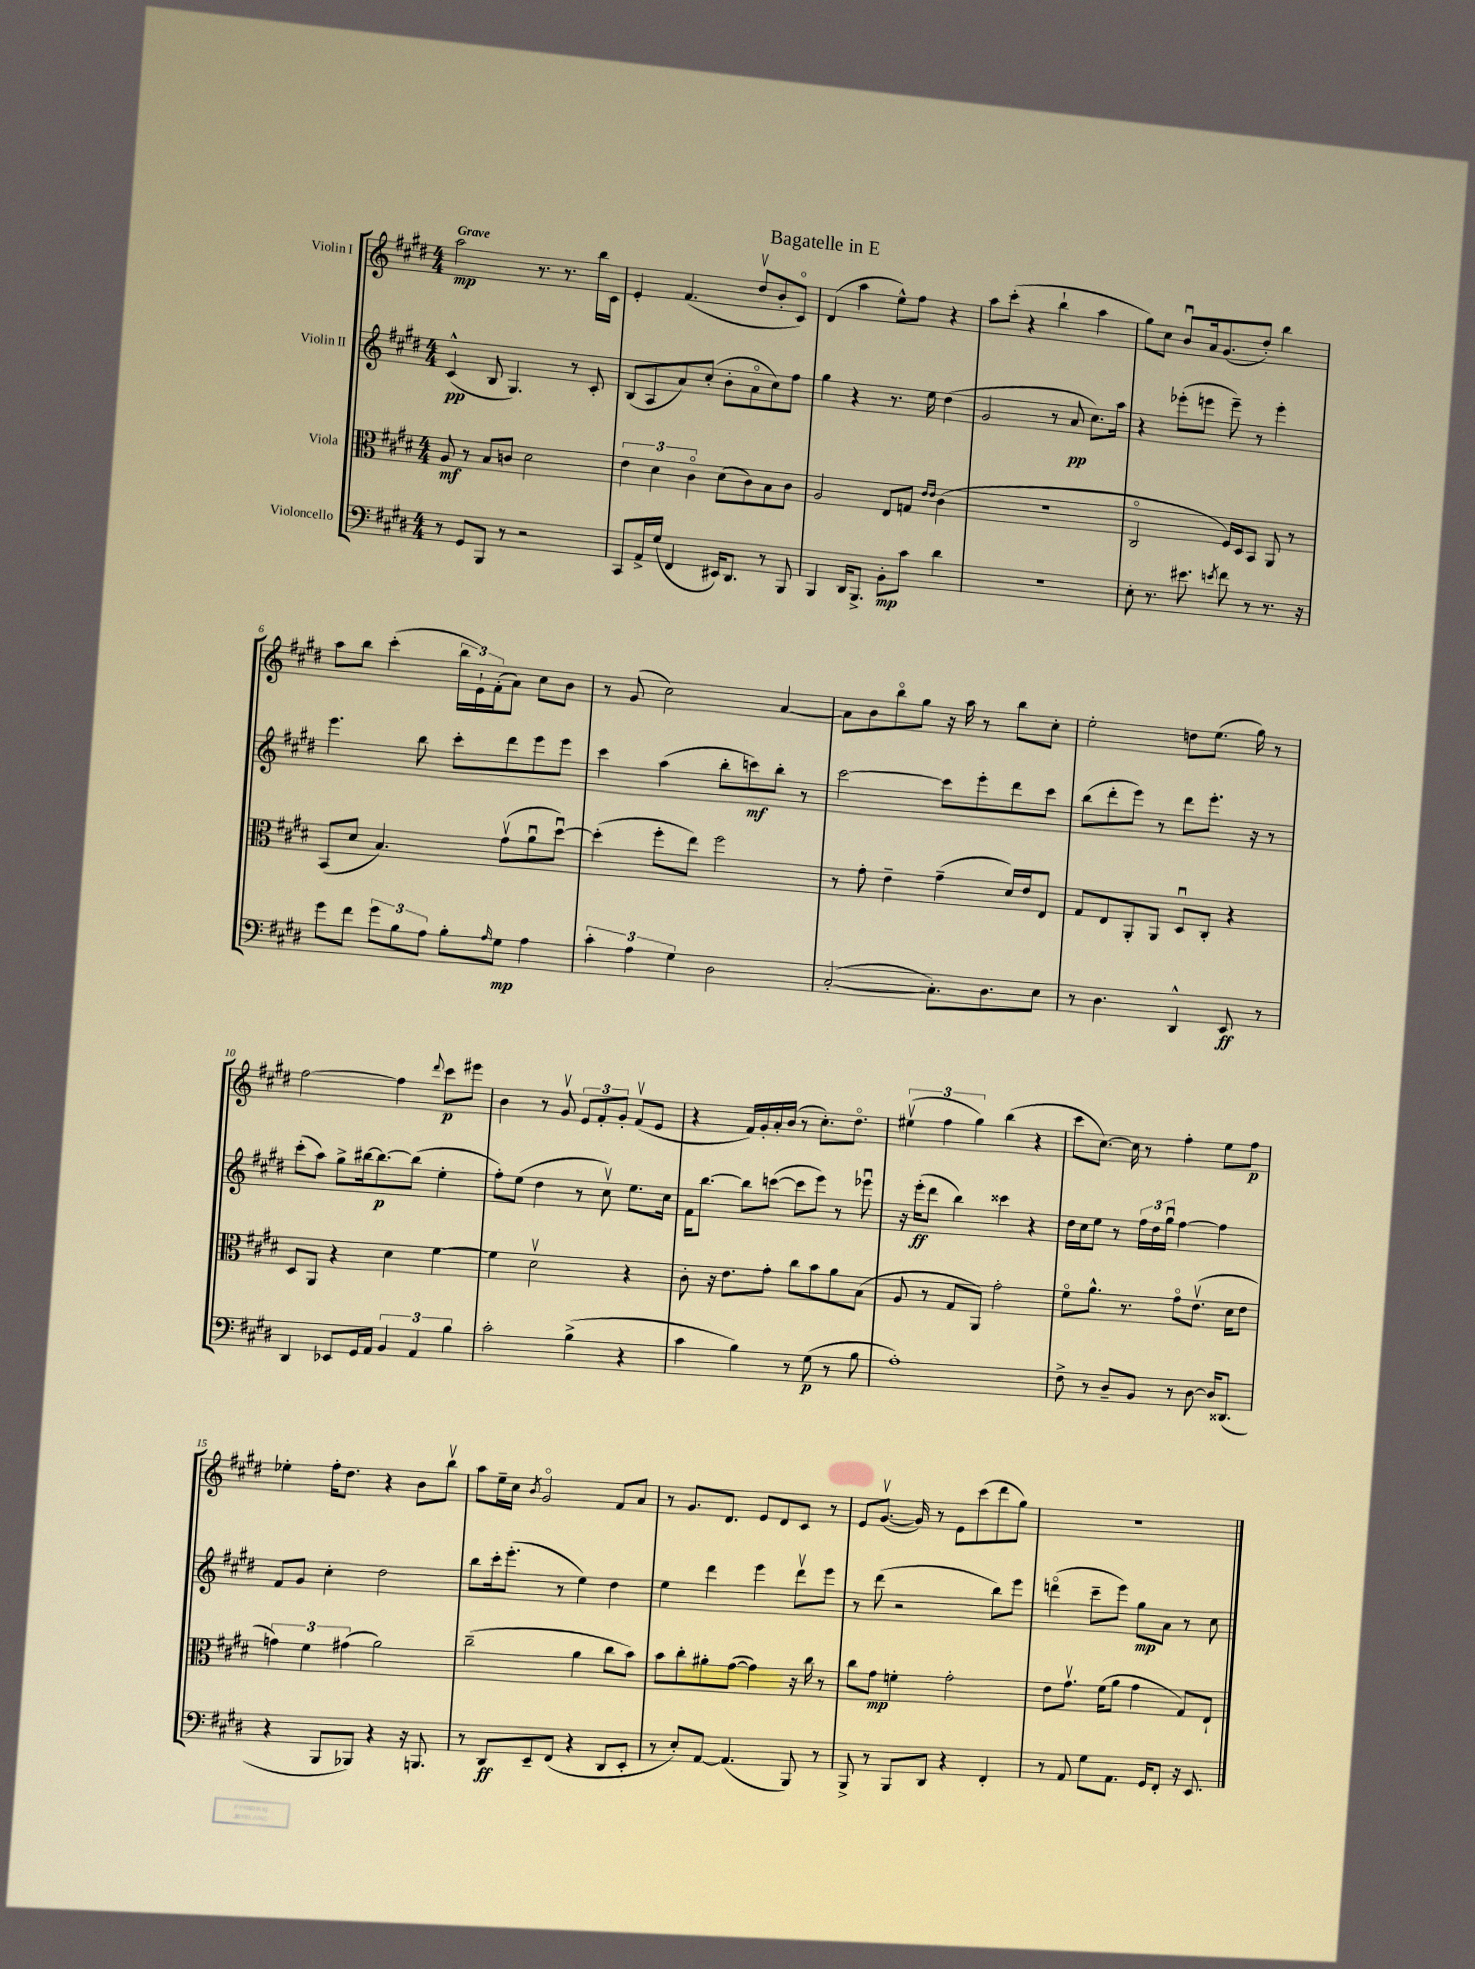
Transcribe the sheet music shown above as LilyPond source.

\header { title = "Bagatelle in E" }
<<
\new StaffGroup <<
\new Staff = "s0" \with { instrumentName = "Violin I" } {
    \clef treble \key e \major \numericTimeSignature \time 4/4 \tempo "Grave"
    a''2\mp r8. r8. b''16 cis'16 |
    e'4-. fis'4.( dis''8\upbow b'8-. cis'8\flageolet) |
    dis'4( a''4 e''8-^) fis''8 r4 |
    a''8 cis'''8-.( r4 b''4-! a''4 |
    gis''8) cis''8 b'8\downbow a'16 gis'8.( dis''8-.) b''4 |
    a''8 b''8 cis'''4-.( \tuplet 3/2 { b''16 e'16-!) fis'16-.( } a'8) cis''8 b'8 |
    r8 gis'8( cis''2) a'4~ |
    a'8 b'8 b''8\flageolet gis''8 r16 a''16 r8 b''8 cis''8-. |
    e''2-. d''8 e''8.( gis''16) r8 |
    fis''2~ fis''4 \appoggiatura { dis'''8 } cis'''8\p eis'''8 |
    b'4 r8 gis'8\upbow \tuplet 3/2 { e'8 fis'8-. gis'8-. } fis'8\upbow( e'8 |
    r4 fis'16) gis'16-. a'16-. b'16( r8 cis''8.-.) dis''8.\flageolet |
    \tuplet 3/2 { eis''4\upbow( fis''4 gis''4) } b''4( r4 |
    cis'''8 cis''8.~) cis''16 r8 fis''4-. e''8 fis''8\p |
    ees''4-. fis''16-. dis''8. r4 b'8 b''8\upbow |
    a''8 e''16-- cis''16 \acciaccatura { b'8 } gis'2\flageolet fis'8 a'8 |
    r8 gis'8. dis'8. e'8 dis'8 cis'8 r8 |
    e'8 gis'8.~\upbow( gis'16) r8 e'8 cis'''8( dis'''8 gis''8) |
    R1 \bar "|." |
}
\new Staff = "s1" \with { instrumentName = "Violin II" } {
    \clef treble \key e \major \numericTimeSignature \time 4/4
    cis'4-^\pp( b8 gis4.) r8 cis'8-. |
    b8( a8 a'8) cis''8-.( b'8-. a'8\flageolet cis''8) fis''8 |
    gis''4 r4 r8. e''16 dis''4( |
    gis'2 r8 a'8\pp cis''8.) a''16 |
    r4 ees'''8-.( e'''8 e'''8--) r8 e'''4-. |
    e'''4. b''8 cis'''8-. dis'''8 e'''8 e'''8 |
    cis'''4 a''4( b''8-. c'''8\mf) b''8-. r8 |
    cis'''2~ cis'''8 e'''8-. dis'''8 cis'''8 |
    b''8( dis'''8-. e'''8) r8 dis'''8 e'''8.-. r16 r8 |
    cis'''8-.( a''8) gis''8-> bis''16~ bis''8.~\p bis''8( e''4-. |
    fis''8-.) e''8( dis''4 r8 cis''8\upbow) e''8. cis''16 |
    fis'16 b''8.~ b''8 c'''8~( c'''8 e'''8) r8 ees'''8\downbow |
    r16 e'''16-.\ff( dis'''8 b''4) cisis'''4 r4 |
    dis''16 cis''16 e''8 r8 \tuplet 3/2 { fis''16 dis''16 gis''16\downbow } fis''4~ fis''4 |
    fis'8 gis'8 cis''4-. dis''2 |
    b''8 cis'''16-. e'''8.-.( r8 e''4) dis''4 |
    e''4 dis'''4 e'''4 dis'''8\upbow e'''8 |
    r8 dis'''8( r2 b''8) e'''8 |
    d'''4\flageolet( cis'''8-- e'''8) gis''8\mp a'8 r8 cis''8 \bar "|." |
}
\new Staff = "s2" \with { instrumentName = "Viola" } {
    \clef alto \key e \major \numericTimeSignature \time 4/4
    a8\mf r8 b8 c'8 dis'2 |
    \tuplet 3/2 { e'4 dis'4 cis'4\flageolet } dis'8( cis'8) b8 cis'8 |
    a2 e8 g8 \grace { e'16 e'16 } cis'4( |
    R1 |
    cis2\flageolet fis16) dis16 b,8 a,8 r8 |
    b,8( dis'8 b4.) gis'8\upbow( a'8\downbow dis''8~\downbow) |
    dis''4-.( fis''8-. e''8) fis''2 |
    r8 gis'8-. e'4-- gis'4--( dis'16) e'16 e8 |
    gis8 e8 a,8-. a,8 dis8\downbow cis8-. r4 |
    dis8 a,8 r4 dis'4 fis'4~ |
    fis'4 dis'2\upbow r4 |
    cis'8-. r16 e'8. gis'8-. cis''8 b'8 a'8 b8( |
    a8 r8 gis8 a,8) gis'2-. |
    fis'8\flageolet a'8.-^ r8. gis'8\flageolet e'8.\upbow( dis'16 e'8 |
    \tuplet 3/2 { g'4) fis'4 gis'4( } a'2) |
    cis''2--( a'4 cis''8 b'8) |
    b'8 cis''8-. ais'8-. gis'8~( gis'4) r16 cis''16 r8 |
    cis''8 gis'8\mp f'4-. gis'2-. |
    e'8 gis'8.\upbow fis'16( a'8 gis'4 gis8) e8-! \bar "|." |
}
\new Staff = "s3" \with { instrumentName = "Violoncello" } {
    \clef bass \key e \major \numericTimeSignature \time 4/4
    r8 gis,8 b,,8 r8 r2 |
    cis,8 a,16-> gis16( fis,4 eis,16) dis,8. r8 b,,8 |
    b,,4 dis,16 b,,8.-> b,8-.\mp cis'8 dis'4 |
    R1 |
    e8-. r8. eis'8. \acciaccatura { e'8 } fis'8 r8 r8. r16 |
    gis'8 fis'8 \tuplet 3/2 { gis'8 b8 a8 } b8-. \grace { a16 } gis8\mp a4 |
    \tuplet 3/2 { cis'4-. a4 gis4 } dis2 |
    cis2~-.( cis8.-.) dis8. e8 |
    r8 dis4. dis,4-^ e,8\ff r8 |
    dis,4 ees,8 gis,16 a,16 \tuplet 3/2 { b,4 a,4 b4 } |
    cis'2-. b4->( r4 |
    cis'4 b4) r8 gis8\p( r8 b8 |
    a1-.) |
    fis8-> r8 dis8-- b,8 r8 dis8~ dis16 disis,8.( |
    r4 b,,8 bes,,8) r4 r16 b,,8. |
    r8 dis,8\ff e,8-- fis,8( r4 dis,8 e,8-. |
    r8 e8-.) a,8~ a,4.( b,,8) r8 |
    b,,8-> r8 b,,8 dis,8 r4 fis,4-. |
    r8 a,8 gis8 a,8. gis,16 fis,8-. r16 e,8. \bar "|." |
}
>>
>>
